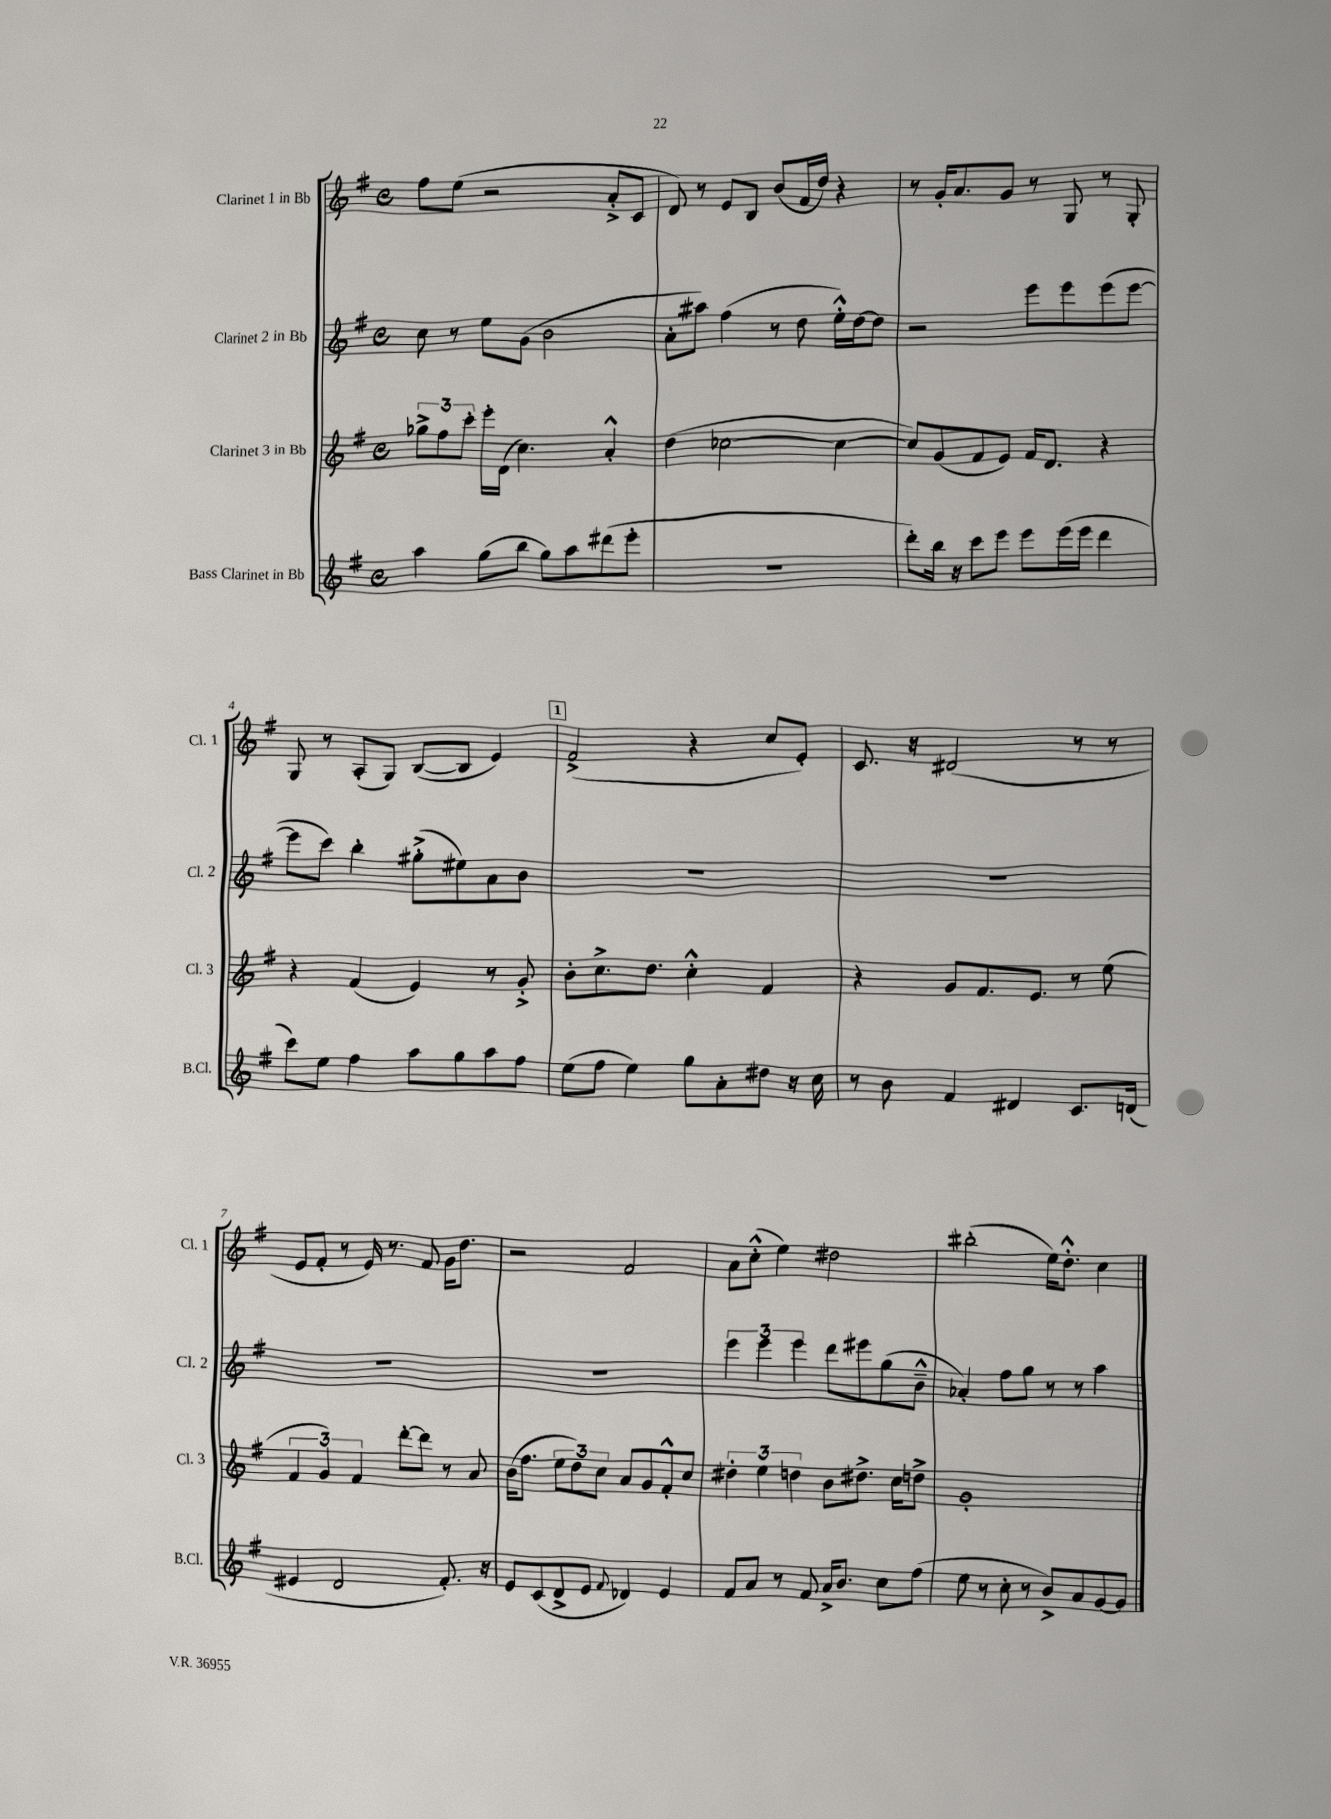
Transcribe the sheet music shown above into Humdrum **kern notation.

**kern	**kern	**kern	**kern
*part4	*part3	*part2	*part1
*staff4	*staff3	*staff2	*staff1
*I"Bass Clarinet in Bb	*I"Clarinet 3 in Bb	*I"Clarinet 2 in Bb	*I"Clarinet 1 in Bb
*I'B.Cl.	*I'Cl. 3	*I'Cl. 2	*I'Cl. 1
*clefG2	*clefG2	*clefG2	*clefG2
*k[f#]	*k[f#]	*k[f#]	*k[f#]
*M4/4	*M4/4	*M4/4	*M4/4
*met(c)	*met(c)	*met(c)	*met(c)
=1	=1	=1	=1
4aa\	12gg-X^\L	8cc\	8ff#\L
.	12ff#\	.	.
.	.	8r	(8ee\J
.	12ccc'\J	.	.
(8gg\L	16eee'\LL	8ee\L	2r
.	(16d\JJ	.	.
8bb\J	4.cc\)	(8g\J	.
8gg\L)	.	2b\	.
8aa\	.	.	.
(8ddd#X\	4a'^^/	.	8a'^/L
8eee'\J	.	.	8c/J
=2	=2	=2	=2
1r	(4dd\	8a'\L	8d/)
.	.	8aa#X\J)	8r
.	[2cc-X\	(4ff#\	8e/L
.	.	.	8B/J
.	.	8r	(8b/L
.	.	8dd\	16f#/L
.	.	.	16dd/JJ)
.	4cc-\_	16ee'^^\LL)	4r
.	.	[16dd\J	.
.	.	8dd\J]	.
=3	=3	=3	=3
8ddd'\L)	8cc-/L])	2r	8r
16bb\Jk	(8g/	.	16g'/KL
16r	.	.	8.a/
8ccc\L	8f#/	.	.
8eee\J	8e/J)	.	8g/J
8eee\L	16f#/KL	8eee\L	8r
.	8.d/J	.	.
(16eee\L	.	8eee\	8G/
16eee\JJ	.	.	.
4ddd\	4r	(8eee\	8r
.	.	[8eee\J	8G'/
!!LO:LB:g=z
=4	=4	=4	=4
8ccc\L)	4r	8eee\L]	8G/
8ee\J	.	8ccc\J)	8r
4ff#\	(4f#/	4bb'\	(8A'/L
.	.	.	8G/J)
8aa\L	4e/)	(8gg#X'^\L	([8B/L
8gg\	.	8ee#X\)	8B/J]
8aa\	8r	8a\	4e/)
8ff#\J	8g'^/	8b\J	.
!!LO:REH:place=s1:t=1
=5	=5	=5	=5
(8ee\L	8b'\L	1r	(2f#^/
8ff#\J	8.cc^\	.	.
4ee\)	.	.	.
.	8.dd\J	.	.
8gg\L	4cc'^^\	.	4r
8a'\	.	.	.
8dd#X\J	4f#/	.	8cc/L
16r	.	.	8e'/J)
16cc\	.	.	.
=6	=6	=6	=6
8r	4r	1r	8.c/
8b\	.	.	.
.	.	.	16r
4f#/	8g/L	.	(2d#X/
.	8.f#/	.	.
4d#X/	.	.	.
.	8.e/J	.	.
8.c/L	8r	.	8r
.	(8ee\	.	8r
(16dn/Jk	.	.	.
!!LO:LB:g=z
=7	=7	=7	=7
4e#X/	6f#/	1r	8e/L
.	.	.	8f#'/J
.	6g/)	.	.
2d/	.	.	8r
.	6f#/	.	.
.	.	.	16e/)
.	.	.	8.r
.	[8ddd'\L	.	.
.	8ddd\J]	.	8f#/
8.f#'/)	8r	.	16g\KL
.	.	.	8.dd\J
.	8a/	.	.
16r	.	.	.
=8	=8	=8	=8
8e/L	(16b\KL	1r	2r
.	8.ff#\J	.	.
(8c/	.	.	.
8d^/	12ee\L	.	.
.	12dd\)	.	.
8e/J	.	.	.
.	12cc\J	.	.
8qqf#/	.	.	.
4d-X/)	8a/L	.	2f#/
.	8g/	.	.
4e/	8f#'^^/	.	.
.	8cc/J	.	.
=9	=9	=9	=9
8f#/L	6dd#X'\	6eee\	8a\L
8a/J	.	.	(8cc'^^\J
.	6ee\	6eee\	.
8r	.	.	4ee\)
.	6ddn\	6eee\	.
8f#/	.	.	.
16a^/KL	8b\L	8ddd\L	2dd#X\
8.b/J	.	.	.
.	8.dd#X^\J	8eee#X\	.
8cc\L	.	(8gg\	.
.	16cc\KL	.	.
(8ff#\J	8ddn^\J	8b~^^\J	.
=10	=10	=10	=10
8ee\	1g'	4a-X'/)	(2bb#X'\
8r	.	.	.
8cc'\	.	8ff#\L	.
8r	.	8gg\J	.
8b^/L)	.	8r	16ee\KL)
.	.	.	8.dd'^^\J
8a/	.	8r	.
[8g/	.	4aa\	4cc\
8g/J]	.	.	.
==	==	==	==
*-	*-	*-	*-
